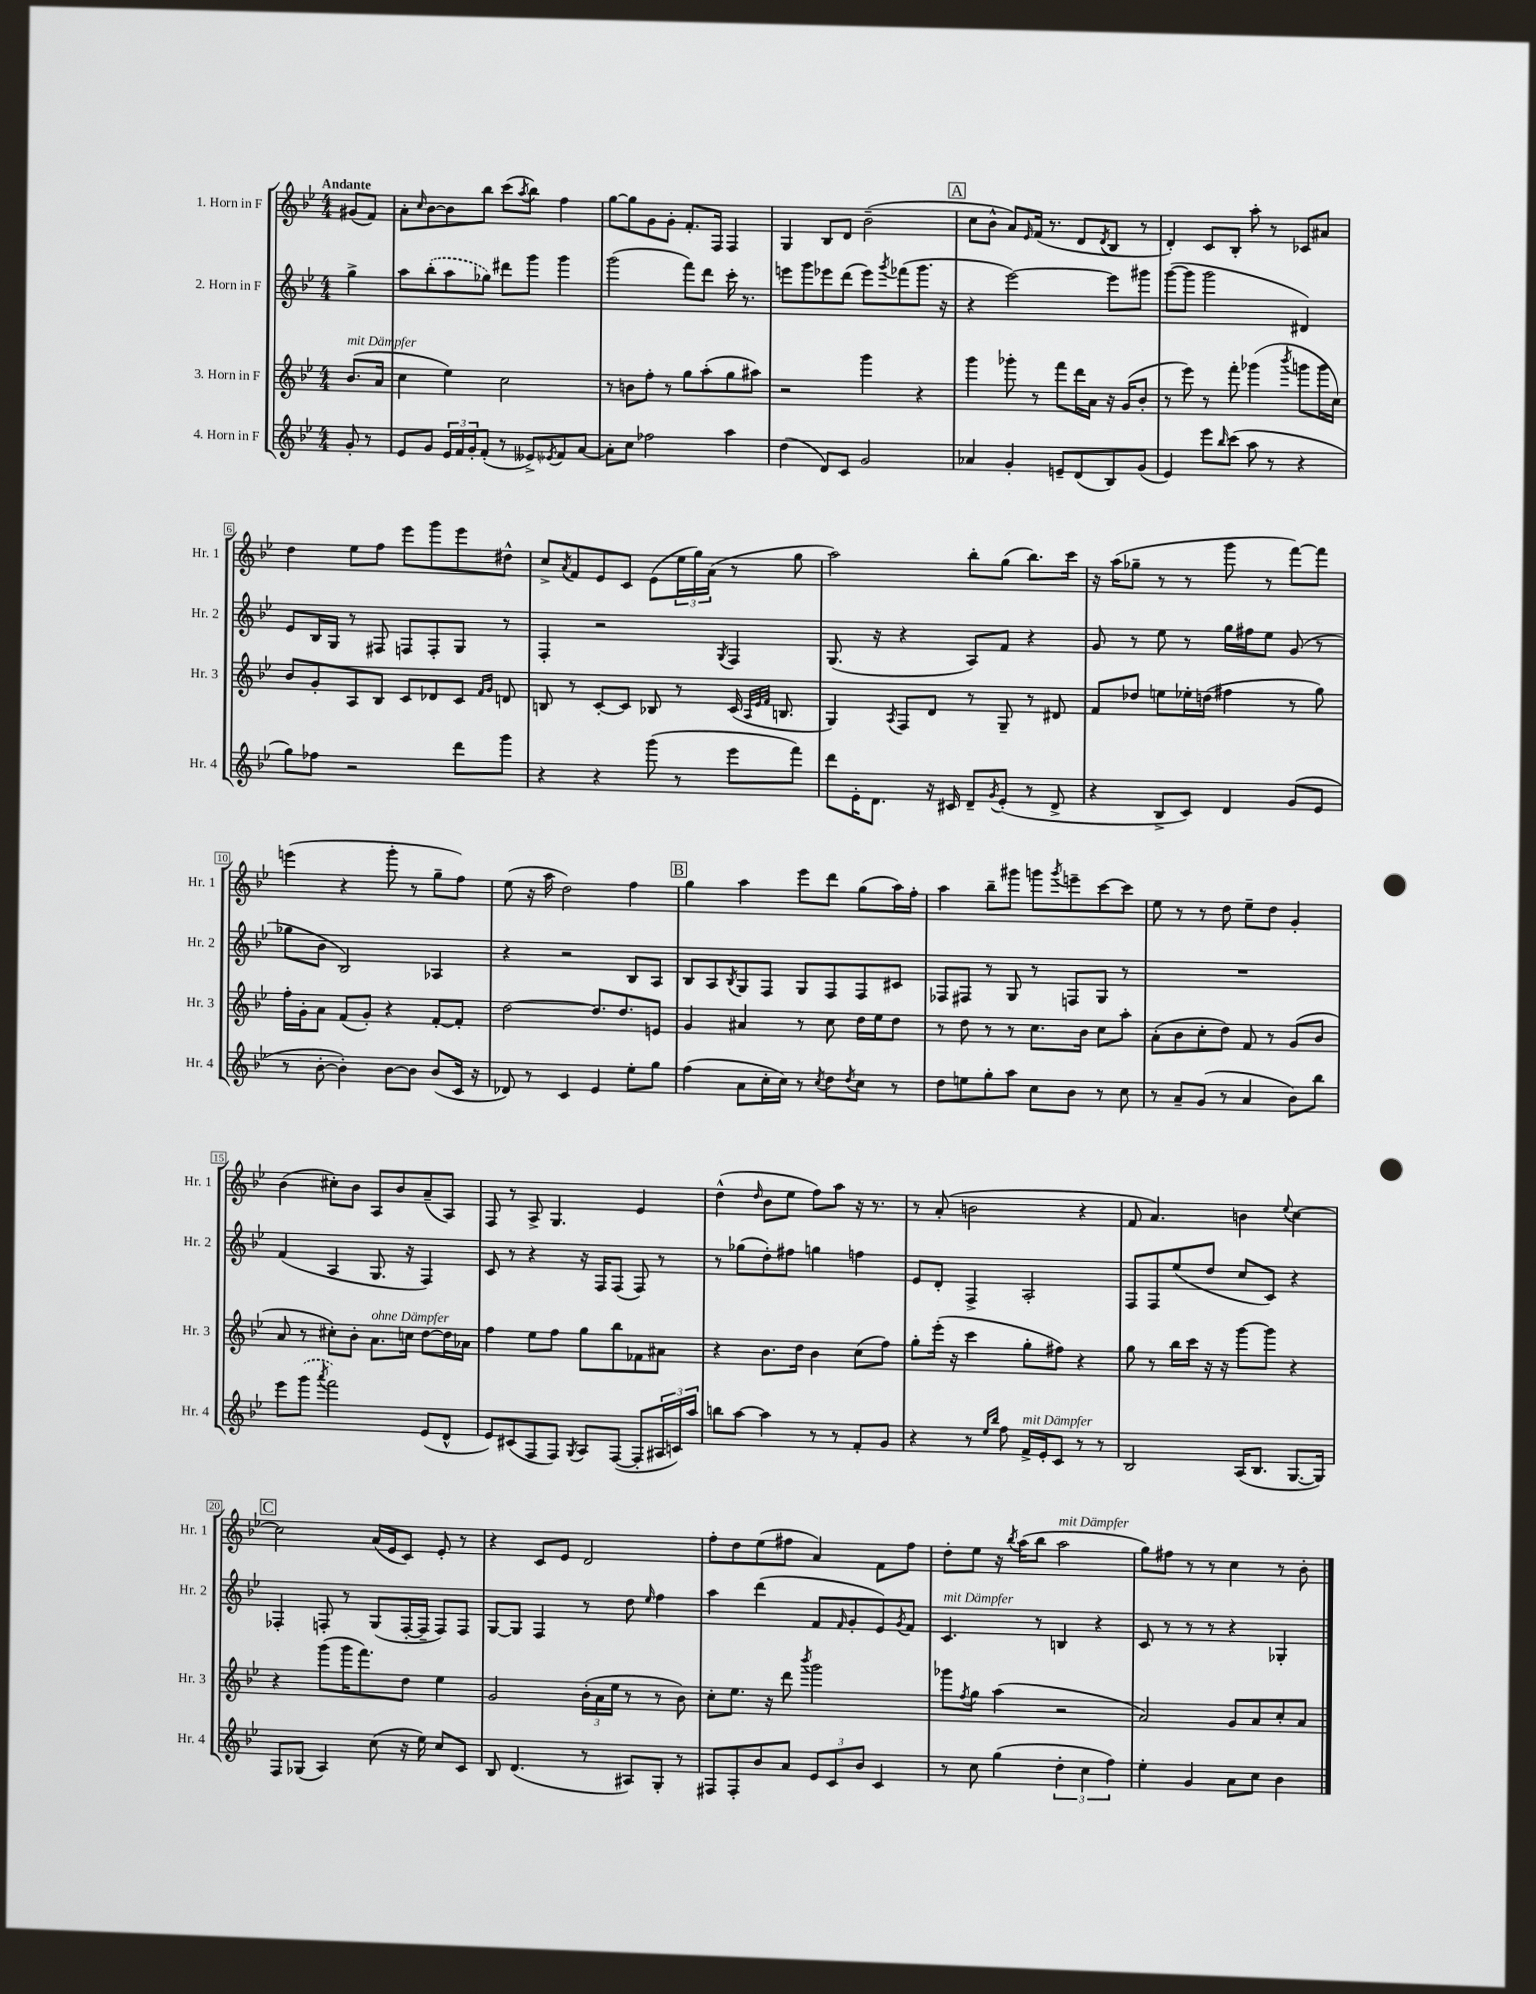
<<
\new StaffGroup <<
\new Staff = "s0" \with { instrumentName = "1. Horn in F" shortInstrumentName = "Hr. 1" } {
    \clef treble \key bes \major \numericTimeSignature \time 4/4 \partial 4 \tempo "Andante"
    gis'8( f'8) |
    a'8-. \grace { c''16 } bes'8~ bes'8 bes''8 c'''8( \acciaccatura { a''8 } bes''8) f''4 |
    g''8~ g''8 g'8 g'8-. f'8.-. f16 f4 |
    g4 bes8 d'8 bes'2--( |
    \mark \markup { \box "A" } c''8 bes'8-^ a'8) \grace { ees'16 } f'16( r8. d'8 \acciaccatura { d'8 } bes8 r8 |
    d'4-.) c'8 bes8-. a''8-. r8 ces'8 ais'8 |
    d''4 ees''8 f''8 ees'''8 g'''8 ees'''8 dis''8-^ |
    c''8-> \acciaccatura { a'8 } f'8 ees'8 c'8 ees'8( \tuplet 3/2 { ees''16 g''16) a'16( } r8 g''8 |
    a''2) bes''8-. g''8( bes''8.) c'''16 |
    r16 a''16( ges''8-- r8 r8 g'''8 r8 f'''8~) f'''8 |
    e'''4( r4 g'''8-. r8 g''8-- f''8) |
    ees''8( r16 a''16 d''2) f''4 |
    \mark \markup { \box "B" } g''4 a''4 ees'''8 d'''8 g''8( a''16) f''16-. |
    a''4 bes''8-- gis'''8 g'''8 \acciaccatura { g'''8 } e'''8-- c'''8~ c'''8 |
    ees''8 r8 r8 d''8 ees''8-- d''8 g'4-. |
    bes'4( cis''8-.) bes'8 a8 bes'8 a'8--( a8) |
    f8 r8 a8-> g4. ees'4 |
    d''4-^( \grace { d''16 } bes'8 ees''8 f''8) a''8 r16 r8. |
    r8 a'8-.( b'2 r4 |
    f'8 a'4.) b'4 \appoggiatura { ees''8 } c''4~ |
    \mark \markup { \box "C" } c''2 a'16( ees'16 c'8) ees'8-. r8 |
    r4 c'8 ees'8 d'2 |
    f''8-. d''8 ees''8( fis''8 a'4) f'8 fis''8 |
    d''8-. ees''8 r16 \acciaccatura { bes''8 } a''16( bes''8 a''2^\markup { \italic "mit Dämpfer" } |
    g''8) fis''8 r8 r8 c''4 r8 bes'8-. \bar "|." |
}
\new Staff = "s1" \with { instrumentName = "2. Horn in F" shortInstrumentName = "Hr. 2" } {
    \clef treble \key bes \major \numericTimeSignature \time 4/4 \partial 4
    g''4-> |
    a''8 \once \slurDashed bes''8-.( a''8 ges''8) dis'''8 g'''8 g'''4 |
    g'''2( f'''8) d'''8 c'''16-. r8. |
    e'''8 g'''8 ees'''8 d'''8( ees'''8) \acciaccatura { g'''8 } fes'''8( g'''8. r16 |
    \mark \markup { \box "A" } r4 ees'''2~) ees'''8 gis'''8 |
    g'''8~( g'''8 g'''2 dis'4) |
    ees'8 bes16 g16 r8 fis8 f8 f8-. g8 r8 |
    f4-. r2 \acciaccatura { g8 } f4 |
    g8.( r16 r4 a8) f'8 r4 |
    g'8 r8 ees''8 r8 g''16 fis''16 ees''8 g'8( r8 |
    ges''8 bes'8 bes2) aes4 |
    r4 r2 bes8 a8 |
    \mark \markup { \box "B" } bes8 a8 \acciaccatura { bes8 } g8 f8 g8 f8 f8 cis'8 |
    fes8 fis8 r8 g8 r8 f8 g8 r8 |
    R1 |
    f'4( a4 g8. r16 f4) |
    c'8 r8 r4 r16 f16 f8( f8) r8 |
    r8 ges''8( d''8-.) fis''8 g''4 f''4 |
    ees'8 d'8-. f4-> a2-. |
    f8 f8 ees''8( d''8 c''8 c'8) r4 |
    \mark \markup { \box "C" } fes4-. f8-. r8 g8( f16~-. f16-- f8) f8 |
    g8~ g8 f4 r8 d''8 \grace { ees''16 } f''4 |
    a''4 d'''4( f'8 \grace { f'16 } g'8-. ees'8) \acciaccatura { g'8 } f'8 |
    c'4.^\markup { \italic "mit Dämpfer" } r8 b4 r4 |
    c'8 r8 r8 r8 r4 ges4-. \bar "|." |
}
\new Staff = "s2" \with { instrumentName = "3. Horn in F" shortInstrumentName = "Hr. 3" } {
    \clef treble \key bes \major \numericTimeSignature \time 4/4 \partial 4
    bes'8.^\markup { \italic "mit Dämpfer" }( a'16 |
    c''4 ees''4) c''2 |
    r8 b'8 f''8-. r8 g''8 a''8-.( g''8 ais''8) |
    r2 g'''4 r4 |
    \mark \markup { \box "A" } g'''4 ges'''8-. r8 f'''8 d'''16 a'16 r16 g'16( bes'8-. |
    r8 ees'''8) r8 f'''8-. ges'''4( \acciaccatura { bes'''8 } g'''8 g'''16 c''16) |
    bes'8 g'8-. a8 bes8 c'8 des'8 c'8 \grace { f'16 g'16 } d'8 |
    b8 r8 c'8~-. c'8 bes8 r8 c'16( \grace { a32 ees'32 f'32 } b8. |
    g4) \acciaccatura { a8 } f8 d'8 r8 g8-- r8 dis'8 |
    f'8 des''8 e''8 ees''16-. d''16( fis''4 r8 g''8) |
    f''16-. g'16-. a'8 f'8( g'8-.) r4 f'8~-. f'8-. |
    d''2~ d''8. d''8. e'8 |
    \mark \markup { \box "B" } g'4 ais'4 r8 c''8 d''16 ees''16 d''8 |
    r8 d''8 r8 r8 c''8. bes'16 c''8 a''8-. |
    a'8-.( bes'8 c''8-. d''8) f'8 r8 g'8( bes'8 |
    a'8 r8 cis''8-.) bes'8-. a'8.^\markup { \italic "ohne Dämpfer" } c''16 d''8~ d''16 aes'16 |
    f''4 ees''8 f''8 g''8 bes''8 fes'8 ais'8 |
    r4 bes'8. d''16 bes'4 c''8( f''8) |
    g''8-. ees'''16-.( r16 c'''4 g''8-. fis''8) r4 |
    g''8 r8 bes''16 c'''16 r16 r16 g'''8~ g'''8 r4 |
    \mark \markup { \box "C" } r4 g'''8( g'''16 f'''8.) d''8 ees''4 |
    g'2 \tuplet 3/2 { bes'16-.( a'16 ees''16 } r8 r8 bes'8) |
    c''8-. ees''8. r16 d'''8 \acciaccatura { bes'''8 } g'''2 |
    ges'''8 \acciaccatura { f''8 } g''8 a''4( r2 |
    a'2) g'8 a'8 c''8-. a'8 \bar "|." |
}
\new Staff = "s3" \with { instrumentName = "4. Horn in F" shortInstrumentName = "Hr. 4" } {
    \clef treble \key bes \major \numericTimeSignature \time 4/4 \partial 4
    g'8-. r8 |
    ees'8 g'8 \tuplet 3/2 { ees'16 f'16 g'16-. } f'8-.( r8 eeses'8->) \acciaccatura { ees'8 } f'8 a'8~ |
    a'8-. c''8 fes''2 a''4 |
    d''4( d'8) c'8 g'2 |
    \mark \markup { \box "A" } aes'4 g'4-. e'8-- d'8( bes8) g'8( |
    ees'4) ees'''8 \grace { bes''16 } c'''8( a''8 r8 r4 |
    g''8) fes''8 r2 d'''8 g'''8 |
    r4 r4 g'''8( r8 ees'''8 f'''8) |
    d'''8 ees'16-. d'8. r16 cis'16 d'8-- \acciaccatura { g'8 } ees'8-.( r8 d'8-> |
    r4 bes8-> c'8) d'4 g'8( ees'8 |
    r8 bes'8~-. bes'4-.) bes'8~ bes'8 bes'8( c'16 r16 |
    des'8) r8 c'4 ees'4 ees''8-. g''8 |
    \mark \markup { \box "B" } f''4( a'8 c''16-. c''16) r8 \acciaccatura { c''8 } d''8 \acciaccatura { d''8 } c''8 r8 |
    d''8 e''8 g''8-. a''8 c''8 bes'8 r8 c''8 |
    r8 a'8-- g'8( r8 a'4 bes'8) bes''8 |
    ees'''8 \once \slurDashed g'''8( \acciaccatura { a'''8 } f'''2) ees'8( d'8-^ |
    ees'8) cis'8( f8 f8) \acciaccatura { g8 } a8 f8~( f8-. \tuplet 3/2 { ais16 c'16) a''16 } |
    b''8 a''8~ a''4 r8 r8 f'8-. g'8 |
    r4 r8 \grace { ees''16 bes''16 } f''8 f'16->^\markup { \italic "mit Dämpfer" } ees'16-. c'8 r8 r8 |
    bes2 a16( bes8. g8.~ g16) |
    \mark \markup { \box "C" } f8 ges8( a4) c''8( r16 ees''16) c''8 c'8 |
    bes8 d'4.( r8 ais8) g8-. r8 |
    fis8 fis8-. bes'8 a'8 \tuplet 3/2 { ees'8 c'8 bes'8 } c'4 |
    r8 c''8 g''4( \tuplet 3/2 { d''4-. c''4 f''4) } |
    ees''4-. g'4 a'8 c''8 bes'4 \bar "|." |
}
>>
>>
\layout { \context { \Score \override BarNumber.stencil = #(make-stencil-boxer 0.1 0.3 ly:text-interface::print) } }
